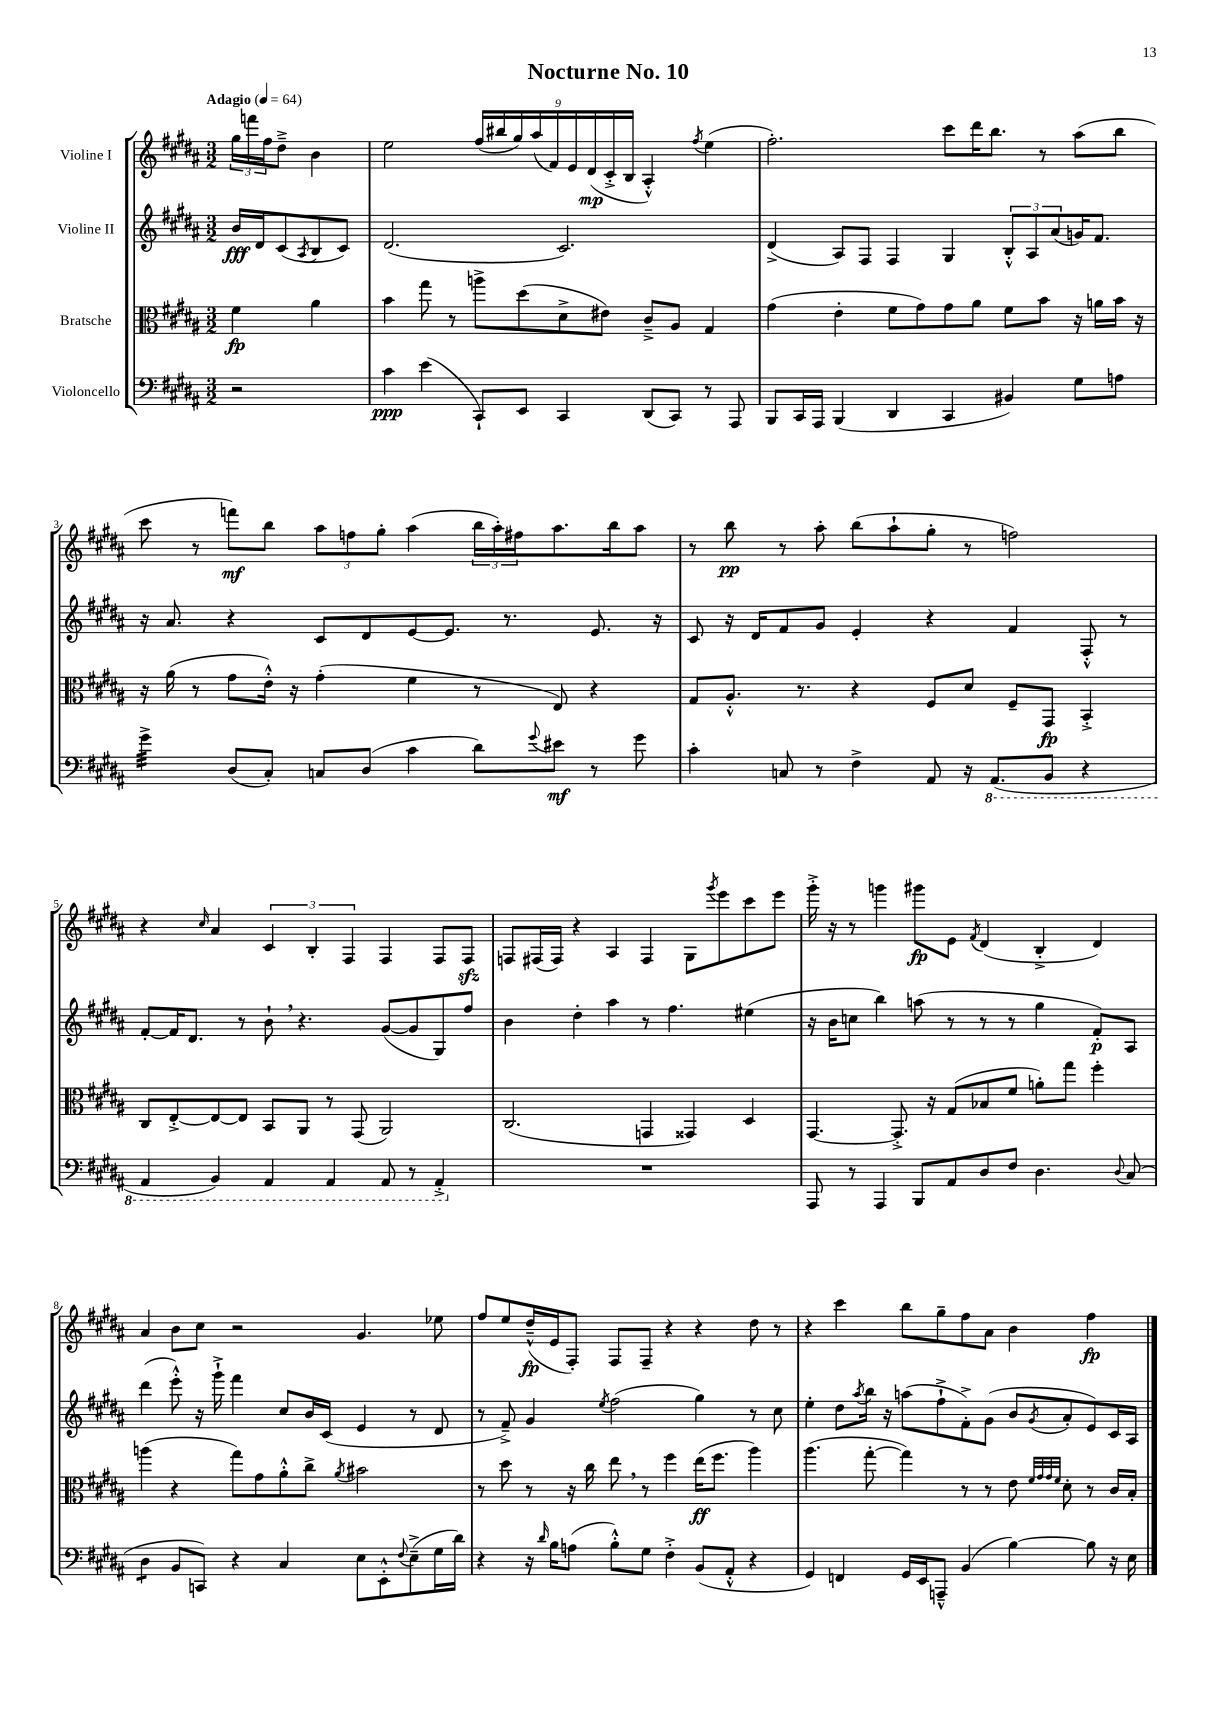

**kern	**kern	**kern	**kern
*staff4	*staff3	*staff2	*staff1
*clefF4	*clefC3	*clefG2	*clefG2
*k[f#c#g#d#a#]	*k[f#c#g#d#a#]	*k[f#c#g#d#a#]	*k[f#c#g#d#a#]
*M3/2	*M3/2	*M3/2	*M3/2
*MM64	*MM64	*MM64	*MM64
2r	4f#\	16b/LL	24gg#\LL
.	.	.	24fff\
.	.	16d#/J	.
.	.	.	24ff#\J
.	.	(8c#/	8dd#~^\J
.	.	8qA#/	.
.	4a#\	8B/	4b\
.	.	8c#/J)	.
=	=	=	=
4c#\	4b\	(2.d#/	2ee\
(4e\	8gg#\	.	.
.	8r	.	.
8CC#`/L)	8aa^\L	.	(18ff#/LL
.	.	.	18bb#/
.	.	.	18gg#/)
8EE/J	(8dd#\	.	.
.	.	.	(18aa#/
.	.	.	18f#/)
4CC#/	8d#^\	2.c#/)	.
.	.	.	18e/
.	.	.	(18d#/
.	8e#\J)	.	.
.	.	.	18c#'^/
.	.	.	18B/JJ
(8DD#/L	8c#~^/L	.	4A#'^^/)
8CC#/J)	8A#/J	.	.
.	.	.	8qff#/
8r	4G#/	.	(4ee\
8AAA#/	.	.	.
=	=	=	=
8BBB/L	(4g#\	(4d#^/	2.ff#'\)
16CC#/L	.	.	.
16AAA#/JJ	.	.	.
(4BBB/	4e'\	8A#/L)	.
.	.	8F#/J	.
4DD#/	8f#\L	4F#/	.
.	8g#\)	.	.
4CC#/	8g#\	4G#/	8ccc#\L
.	8a#\J	.	16ddd#\K
.	.	.	8.bb\J
4BB#/)	8f#\L	12B'^^/L	.
.	.	12A#/	.
.	8b\J	.	8r
.	.	(12a#/	.
8G#\L	16r	16g/K)	(8aa#\L
.	16a\LL	8.f#/J	.
8A\J	16b\JJ	.	8bb\J
.	16r	.	.
=	=	=	=
4g#^\	16r	16r	8ccc#\
.	(16a#\	8.a#/	.
.	8r	.	8r
(8D#/L	8g#\L	4r	8fff\L)
8C#'/J)	16e'^^\Jk)	.	8bb\J
.	16r	.	.
8C/L	(4g#'\	8c#/L	12aa#\L
.	.	.	12ff\
(8D#/J	.	8d#/	.
.	.	.	12gg#'\J
4c#\	4f#\	[8e/	(4aa#\
.	.	8.e/]J	.
8d#\L)	8r	.	24bb\LL
.	.	.	24aa#'\)
.	.	8.r	.
.	.	.	24ff#\J
8qqg#/	.	.	.
8e#\J	8E/)	.	8.aa#\
8r	4r	8.e/	.
.	.	.	16bb\k
8g#\	.	.	8aa#\J
.	.	16r	.
=	=	=	=
4c#'\	8G#/L	8c#/	8r
.	8.A#'^^/J	16r	8bb\
.	.	16d#/LK	.
8C/	.	8f#/	8r
.	8.r	.	.
8r	.	8g#/J	8aa#'\
4F#^\	4r	4e'/	(8bb\L
.	.	.	8aa#`\
8AA#/	8F#/L	4r	8gg#'\J
16r	8d#/J	.	8r
(8.AAA#/L	.	.	.
.	8F#~/L	4f#/	2ff\)
8BBB/J	8GG#/J	.	.
4r	4BB'^/	8F#'^^/	.
.	.	8r	.
=	=	=	=
4AAA#/	8C#/L	[8f#'/L	4r
.	[8E'^/	16f#/]K	.
.	.	8.d#/J	.
.	.	.	16qqcc#/
4BBB/)	8E/_	.	4a#/
.	8E/]J	8r	.
4AAA#/	8BB/L	8b`\	6c#/
.	8AA#/J	4.r	.
.	.	.	6B'/
4AAA#/	8r	.	.
.	.	.	6F#/
.	(8GG#/	.	.
8AAA#/	2AA#/)	([8g#/L	4F#/
8r	.	8g#/]	.
4AAA#'^/	.	8G#/)	8F#/L
.	.	8ff#/J	8F#/J
=	=	=	=
1.r	(2.C#/	4b\	8F/L
.	.	.	(16F#/L
.	.	.	16F#/JJ)
.	.	4dd#'\	4r
.	.	4aa#\	4A#/
.	4GG/	8r	4F#/
.	.	4.ff#\	.
.	4GG##/)	.	8G#\L
.	.	.	8qggg#/
.	.	.	8eee\
.	4D#/	(4ee#\	8ccc#\
.	.	.	8eee\J
=	=	=	=
8AAA#/	[4.GG#/	16r	16ggg#'^\
.	.	16b\LK	16r
8r	.	8cc\J	8r
4AAA#/	.	4bb\)	4ggg\
.	8.GG#'^/]	.	.
8BBB/L	.	(8aa\	8ggg#\L
.	16r	.	.
8AA#/	(8G#/L	8r	8e\J
.	.	.	8qf#/
8D#/	8B-/	8r	(4d#/
8F#/J	8f#/J	8r	.
4.D#\	8a'\L)	4gg#\	4B'^/
.	8gg#\J	.	.
.	4ff#'\	8f#'/L)	4d#/)
8qqD#/	.	.	.
(8C#/	.	8A#/J	.
=	=	=	=
4D#\	(4aa\	(4ddd#\	4a#/
8BB/L	4r	8eee'^^\)	8b\L
8CC/J)	.	16r	8cc#\J
.	.	16ggg#`^\	.
4r	8gg#\L)	4fff#\	2r
.	8g#\	.	.
4C#/	8a#'^^\	8cc#/L	.
.	8cc#^\J	16b/L	.
.	.	(16c#/JJ	.
.	8qa#/	.	.
8E\L	2b#\	4e/	4.g#/
8EE'^^\	.	.	.
8qqF#/	.	.	.
(8E~^\	.	8r	.
16G#\L	.	8d#/	8ee-\
16d#\JJ)	.	.	.
=	=	=	=
4r	8r	8r	8ff#/L
.	8dd#\	8f#~^/)	8ee/
16r	8r	4g#/	(16dd#~^^/L
16qqd#/	.	.	.
16B\LK	.	.	16e/J
(8A\J	16r	.	8F#'/J)
.	16cc#\	.	.
.	.	8qee/	.
8B'^^\L)	8ee\	(2ff#\	8F#/L
8G#\J	8r	.	8F#~/J
4F#'^\	4ff#\	.	4r
(8BB/L	(16ee\LK	4gg#\)	4r
.	8.ff#\J	.	.
8AA#'^^/J	.	.	.
4r	4aa#\)	8r	8dd#\
.	.	8cc#\	8r
=	=	=	=
4GG#/)	(4.aa#\	4ee'\	4r
4FF/	.	8dd#\L	4ccc#\
.	.	8qaa#/	.
.	[8gg#'\	16bb\Jk	.
.	.	16r	.
16GG#/LL	4gg#\])	(8aa\L	8bb\L
16EE/J	.	.	.
8AAA~^^/J	.	8ff#`^\	8gg#~\
(4BB/	8r	8f#'^\)	8ff#\
.	8r	(8g#\J	8a#\J
[4B\)	8e\	8b/L	4b\
.	32qqf#/LLL	.	.
.	32qqg#/	.	.
.	32qqg#/	.	.
.	32qqf#/JJJ	8qg#/	.
.	8d#'\	8a#'/	.
8B\]	8r	8e/)	4ff#\
16r	16c#/LL	16c#/L	.
16E\	16B'/JJ	16A#/JJ	.
==	==	==	==
*-	*-	*-	*-
